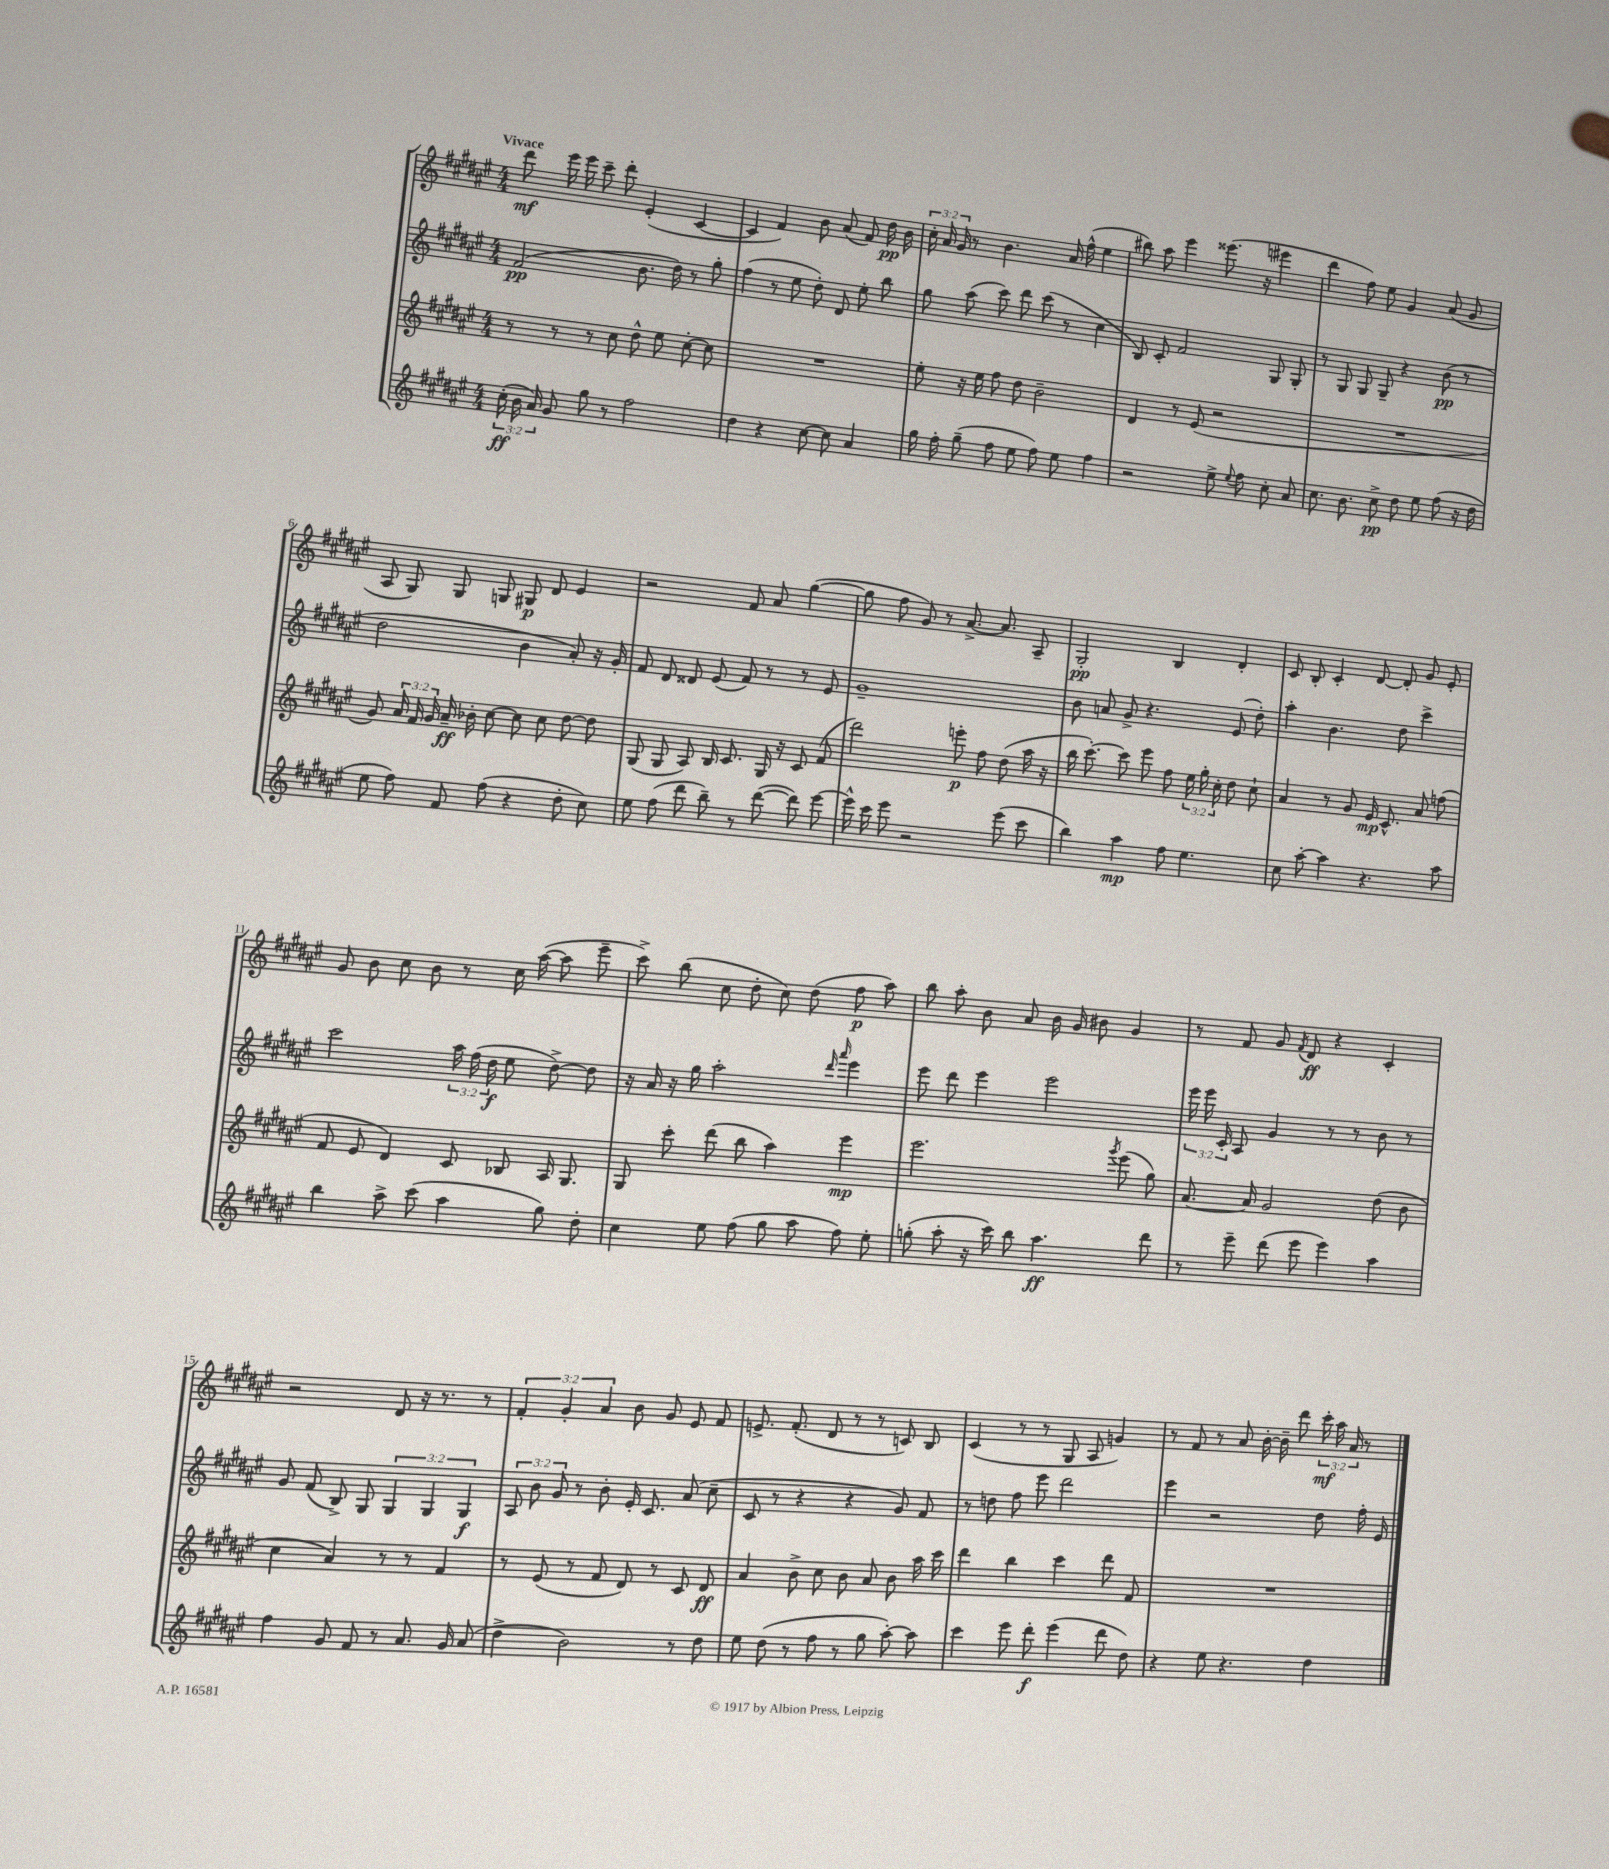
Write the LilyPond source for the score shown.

<<
\new StaffGroup <<
\new Staff = "s0" {
    \clef treble \key fis \major \numericTimeSignature \time 4/4 \override Staff.TupletNumber.text = #tuplet-number::calc-fraction-text \tempo "Vivace"
    \autoBeamOff dis'''8\mf eis'''16 eis'''16 cis'''8-- dis'''8-. eis'4-.( cis'4~ |
    cis'4 fis'4) b'8 ais'8( fis'8) dis''16\pp b'16 |
    \tuplet 3/2 { cis''16-. ais'16 gis'16 } r8 b'4. ais'16 fis''16-^( eis''4 |
    bis''8) ais''8 eis'''4 eisis'''8.( r16 eis'''4 |
    dis'''4 fis''8) eis''8 gis'4 ais'8( gis'8 |
    ais8 gis8) gis8 g8 gis8\p dis'8 eis'4 |
    r2 fis'8 ais'8 gis''4~( |
    gis''8 fis''8 gis'8) r8 ais'8.~-> ais'8. ais8-- |
    gis2-.\pp b4 dis'4-. |
    cis'8 b8-. cis'4-. dis'8~ dis'8-. gis'8 eis'8-. |
    gis'8 b'8 cis''8 b'8 r8 cis''16 ais''16~( ais''8 eis'''8-- |
    cis'''8->) b''8( cis''8 dis''8-. cis''8) dis''8( fis''8\p ais''8) |
    b''8 ais''8-. b'8 ais'8 b'16 gis'16 bis'8 gis'4 |
    r8 fis'8 gis'8 \acciaccatura { fis'8 } dis'8\ff r4 cis'4-. |
    r2 dis'8 r16 r8. r8 |
    \tuplet 3/2 { fis'4-. gis'4-. ais'4 } b'8 gis'8 eis'8 fis'8 |
    e'8.-> fis'8.-.( dis'8 r8 r8 c'8) b8 |
    cis'4( r8 r8 gis8 ais8 g'4) |
    r8 fis'8 r8 ais'8 b'16~-. b'16-- dis'''8 \tuplet 3/2 { cis'''16-.\mf ais''16 ais'16 } r8 \bar "|." |
}
\new Staff = "s1" {
    \clef treble \key fis \major \numericTimeSignature \time 4/4 \override Staff.TupletNumber.text = #tuplet-number::calc-fraction-text
    \autoBeamOff fis'2\pp( b'8. dis''16) r8 gis''8-. |
    fis''4( r8 eis''8 dis''8-.) dis'8 eis''8-. b''8 |
    gis''8 ais''8( cis'''8) dis'''8 cis'''8( r8 cis''4 |
    b8) cis'8-. fis'2 gis8 gis8-. |
    r8 gis8 gis8 gis8-- r4 b'8\pp( r8 |
    dis''2 b'4 ais'8-.) r16 gis'16-. |
    fis'8 dis'8 disis'8 eis'8( fis'8) r8 r8 eis'8 |
    gis'1-- |
    b'8 a'8 gis'8-> r4. eis'8( dis''8-.) |
    ais''4-. b'4. dis''8 cis'''4-> |
    cis'''2 \tuplet 3/2 { ais''16 fis''16( dis''16\f } eis''8 dis''8~->) dis''8 |
    r16 ais'16 r16 gis''16 ais''2-. \grace { dis'''16 ais'''16 } eis'''4 |
    eis'''8 dis'''8 eis'''4 eis'''2 |
    \tuplet 3/2 { eis'''16 eis'''16 cis'16-. } ais8 gis'4 r8 r8 b'8 r8 |
    gis'8 fis'8( b8->) gis8 \tuplet 3/2 { gis4 gis4 gis4\f } |
    \tuplet 3/2 { ais8 b'8 gis'8 } r8 b'8-. eis'16-. cis'8. ais'8( cis''8-- |
    cis'8 r8 r4 r4 gis'8) fis'8 |
    r8 d''8 fis''8 eis'''8 dis'''2 |
    eis'''4 r2 dis''8 fis''16-. eis'16 \bar "|." |
}
\new Staff = "s2" {
    \clef treble \key fis \major \numericTimeSignature \time 4/4 \override Staff.TupletNumber.text = #tuplet-number::calc-fraction-text
    \autoBeamOff r8 r8 r8 cis''8 dis''8-^ eis''8 cis''8~-. cis''8 |
    R1 |
    eis''8-. r16 eis''16 fis''8 dis''8 b'2-- |
    dis'4 r8 eis'8( r2 |
    R1 |
    gis'8) \tuplet 3/2 { ais'16 fis'16 gis'16 } ais'16--\ff bes'16-. cis''8~ cis''8 cis''8 dis''8~ dis''8 |
    gis8( gis8 ais8) b16 cis'8. gis16 r16 cis'8 fis'8( |
    dis'''2) e'''8-.\p fis''8 dis''8( ais''16 r16 |
    b''16 cis'''8.~-.) cis'''8 eis'''8 fis''8 \tuplet 3/2 { eis''16 gis''16-. cis''16-. } dis''8 cis''8-! |
    ais'4 r8 gis'8 eis'16\mp cis'8.-^ ais'8 f''8( |
    fis'8 eis'8 dis'4) cis'8 bes8 ais16 gis8. |
    gis8 cis'''8-. dis'''8( b''8 ais''4) eis'''4\mp |
    eis'''2. \acciaccatura { gis'''8 } eis'''8( gis''8) |
    ais'8.~ ais'16 gis'2 dis''8( b'8 |
    cis''4 ais'4) r8 r8 fis'4 |
    r8 eis'8( r8 fis'8 dis'8) r8 cis'8 dis'8\ff |
    ais'4 b'8-> cis''8 b'8 ais'8 b'8 ais''16 cis'''16 |
    dis'''4 b''4 cis'''4 dis'''8 fis'8 |
    R1 \bar "|." |
}
\new Staff = "s3" {
    \clef treble \key fis \major \numericTimeSignature \time 4/4 \override Staff.TupletNumber.text = #tuplet-number::calc-fraction-text
    \autoBeamOff \tuplet 3/2 { cis''16-.\ff( b'16 ais'16) } gis'8 gis''8 r8 fis''2 |
    dis''4 r4 cis''8~ cis''8 ais'4 |
    gis''16 fis''16-. gis''8--( fis''8 eis''8 fis''8) eis''8 fis''4 |
    r2 eis''8-> \appoggiatura { eis''8 } fis''8 cis''8-. ais'8 |
    cis''8. b'8. cis''8->\pp dis''8 eis''8 fis''8( r16 dis''16 |
    eis''8 fis''8) fis'8 fis''8( r4 dis''8-. cis''8) |
    eis''8 fis''8( dis'''8 b''8--) r8 dis'''8~( dis'''8) eis'''8~ |
    eis'''16-^ cis'''16 eis'''8 r2 eis'''8( cis'''8 |
    b''4) ais''4\mp fis''8 eis''4. |
    cis''8 ais''8~-. ais''4 r4. ais''8 |
    b''4 ais''8-> cis'''8( ais''4 gis''8) dis''8-. |
    cis''4 eis''8 fis''8( gis''8 ais''8 fis''8) eis''8-. |
    g''8-.( ais''8-. r16 cis'''16) b''8 ais''4.\ff dis'''8 |
    r8 eis'''8-- dis'''8( eis'''8 eis'''4) ais''4 |
    fis''4 gis'8 fis'8 r8 ais'8. gis'16 ais'8( |
    dis''4-> b'2) r8 dis''8 |
    eis''8 dis''8( r8 fis''8 r8 gis''8 ais''8~-.) ais''8 |
    cis'''4 eis'''8 dis'''8-.\f eis'''4( dis'''8 dis''8) |
    r4 eis''8 r4. dis''4 \bar "|." |
}
>>
>>
